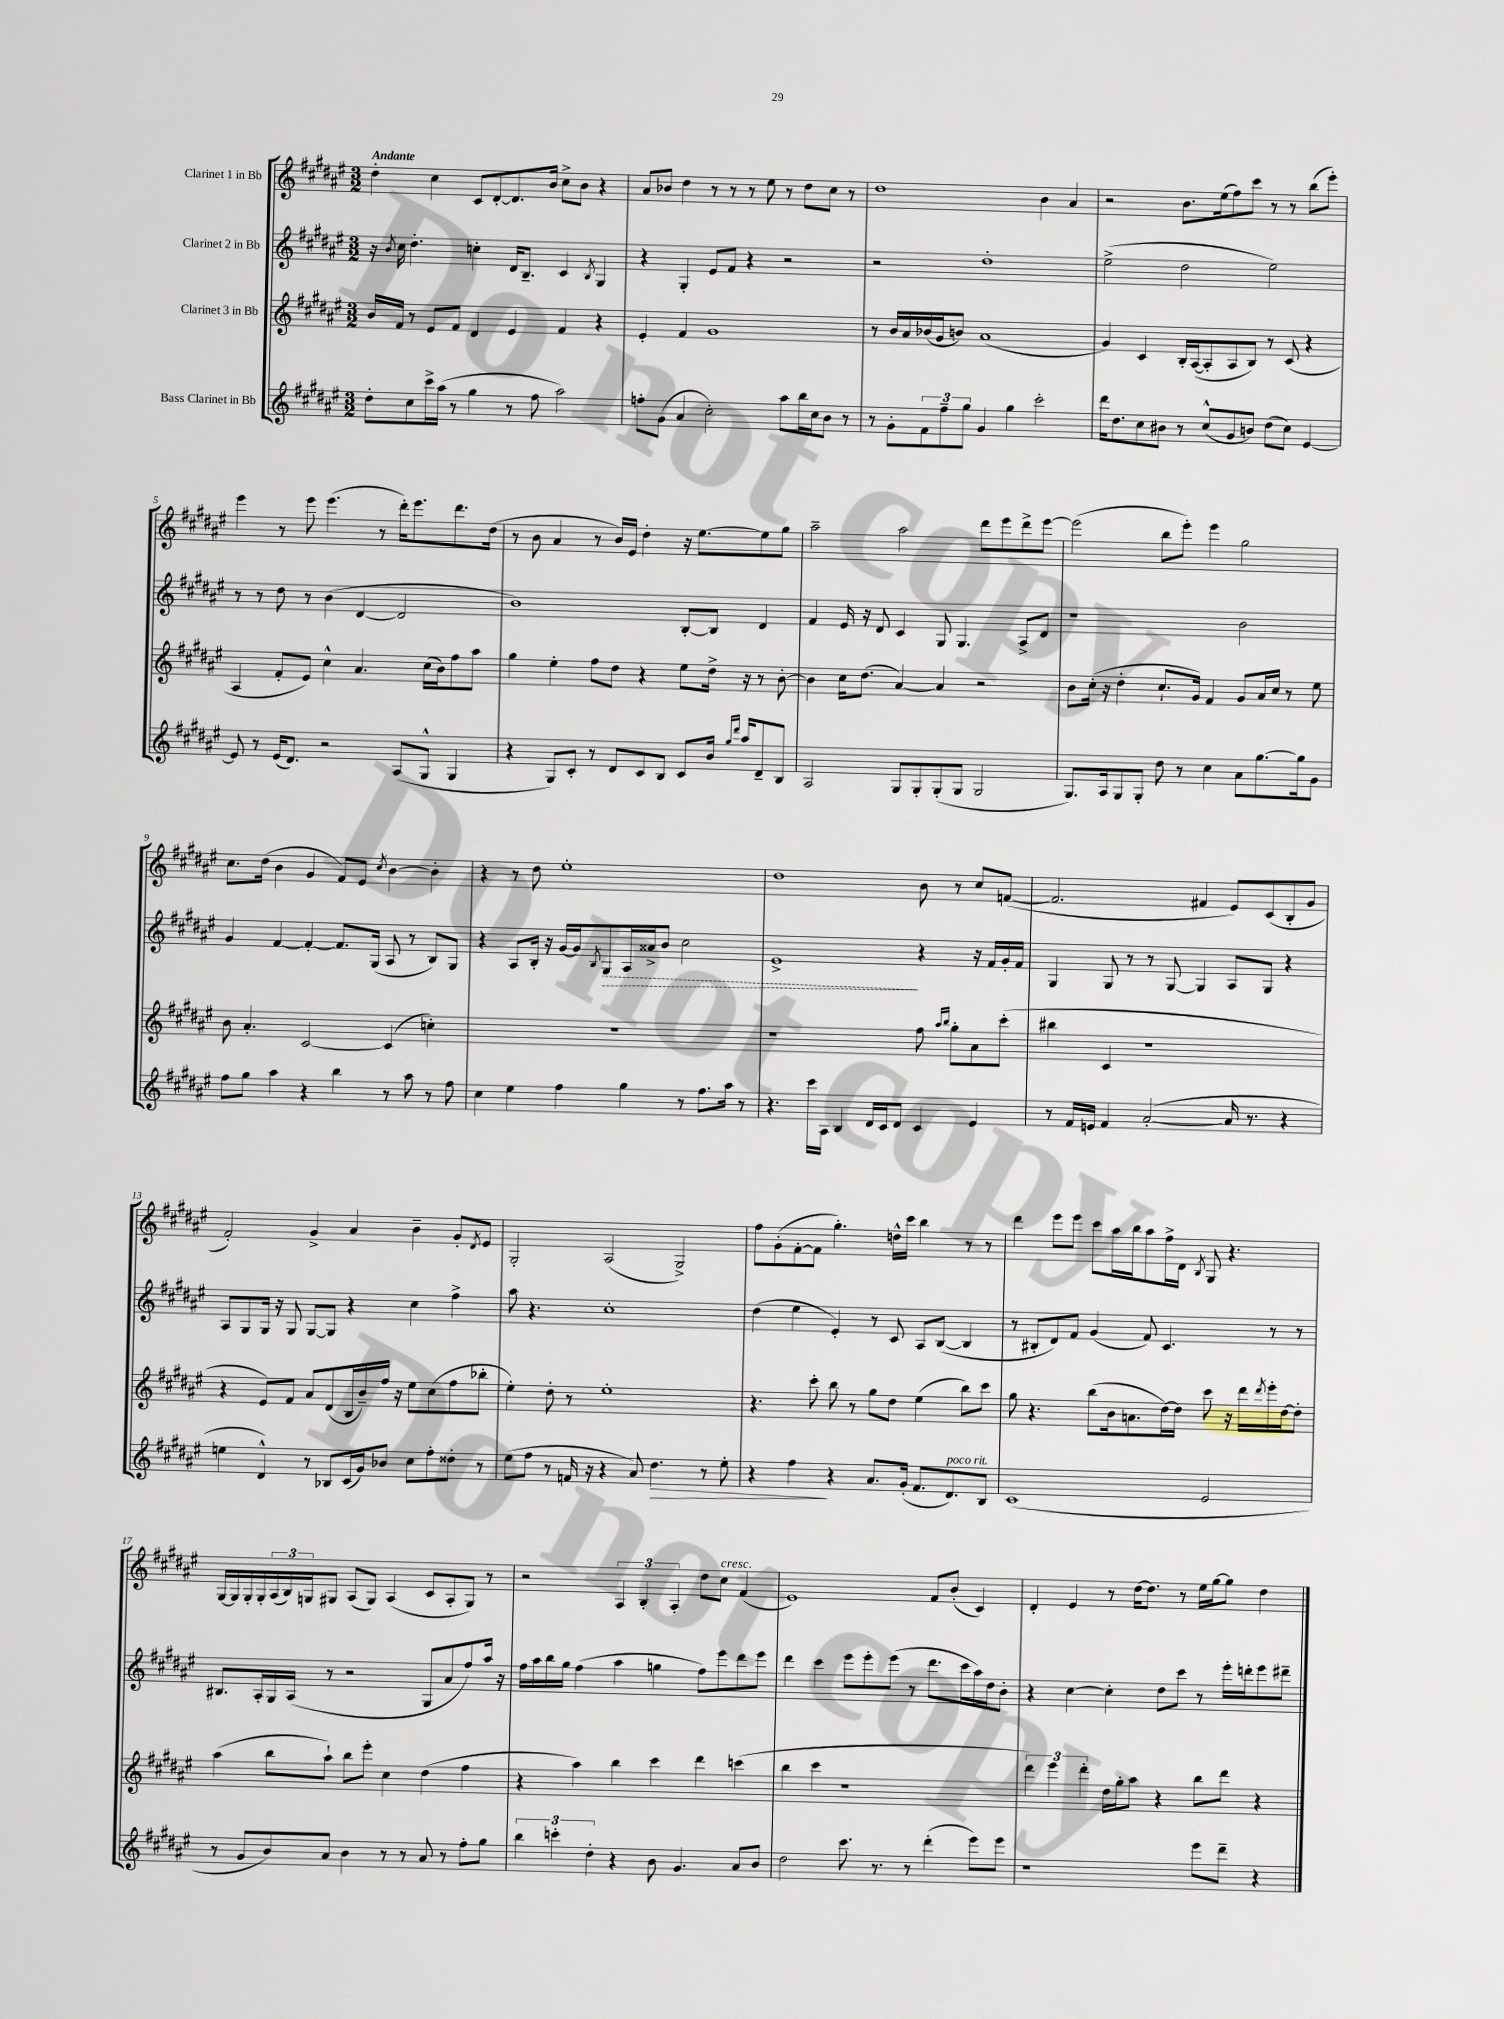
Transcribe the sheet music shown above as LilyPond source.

<<
\new StaffGroup <<
\new Staff = "s0" \with { instrumentName = "Clarinet 1 in Bb" } {
    \clef treble \key fis \major \numericTimeSignature \time 3/2 \tempo "Andante"
    dis''4-. cis''4 cis'8 dis'8~-. dis'8. b'16 cis''8-> b'8 r4 |
    ais'8 bes'8 dis''4 r8 r8 r8 eis''8 r8 dis''8 cis''8 r8 |
    dis''1 b'4 ais'4 |
    r2 b'8. eis''16( fis''8) cis'''8 r8 r8 b''8( eis'''8-.) |
    eis'''4 r8 eis'''8 eis'''4.( r8 dis'''16-.) eis'''8. dis'''8. dis''16( |
    r8 b'8 ais'4 r8 b'16) eis'16 dis''4-. r16 eis''8.~ eis''8 gis''8 |
    ais''2-- ais''2 dis'''8 eis'''8 dis'''8-> eis'''8~ |
    eis'''2( b''8 eis'''8-.) eis'''4 gis''2 |
    cis''8. dis''16( b'4 gis'4 fis'8) eis'8 \acciaccatura { cis''8 } b'4~ b'4-. |
    r4 r8 dis''8 eis''1-. |
    dis''1 b'8 r8 cis''8 f'8~( |
    f'2. fis'4 eis'8) cis'8( b8-. gis'8 |
    fis'2-.) gis'4-> ais'4 b'4-- gis'8-. \acciaccatura { dis'8 } eis'8 |
    gis2-. ais2( gis2->) |
    fis''8 gis'8-.( fis'8~-. fis'8 gis''4.-.) d''16-^ cis'''16 b''4 r8 r8 |
    dis'''4 eis'''8 eis'''8 cis'''8 ais''16 b''16 ais''8 fis''16-> dis'16 \acciaccatura { b8 } gis8 r4. |
    gis16~ gis16 gis16-. gis16-. \tuplet 3/2 { ais16( b16) g16 } gis8 ais8( gis8) ais4( cis'8 ais8-. gis8) r8 |
    r2 \tuplet 3/2 { ais4 b4-. ais4-. } dis''8 cis''8^\markup { \italic "cresc." } fis'4( |
    eis'1) fis'8 b'8-.( cis'4) |
    dis'4-. eis'4 r8 dis''16~ dis''8. r8 eis''16 gis''16~ gis''8 dis''4 \bar "|." |
}
\new Staff = "s1" \with { instrumentName = "Clarinet 2 in Bb" } {
    \clef treble \key fis \major \numericTimeSignature \time 3/2
    r16 \acciaccatura { b'8 } cis''16 dis''4.-. c''4-. dis'16 b8.-- cis'4 \acciaccatura { b8 } gis4 |
    r4 gis4-. eis'8 fis'8 r4 r2 |
    r2 dis''1-. |
    eis''2->( dis''2 eis''2) |
    r8 r8 dis''8 r8 b'4( dis'4~ dis'2 |
    b'1) b8~-. b8 dis'4 |
    fis'4 eis'16 r16 dis'8 cis'4 gis8 gis4. ais8-> dis'8 |
    r1 b'2 |
    gis'4 fis'4~ fis'4~-. fis'8. gis16( ais8 r8 b8) gis8 |
    r4 ais8 b16-. r16 gis'16~ gis'16 \acciaccatura { b8 } \once \override Hairpin.style = #'dashed-line gis8\> ais16 aisis'16-> b'8 cis''2 |
    eis'1->\! r4 r16 fis'16 gis'16-. fis'16 |
    gis4 gis8 r8 r8 gis8~ gis4 ais8 gis8 r4 |
    ais8 gis8 gis16 r16 gis8 gis8~ gis8 r4 cis''4 fis''4-> |
    ais''8 r4. cis''1-. |
    dis''4( eis''4 eis'4-.) r8 cis'8 ais8 b8~( b4 |
    r8 bis8-. dis'8) fis'8 gis'4( fis'8) cis'4. r8 r8 |
    bis8. ais16-. gis16 ais16( r8 r2 gis8 ais'8 fis''8) ais''16 r16 |
    fis''16 ais''16 b''16 gis''16 fis''4( ais''4 g''4 fis''8) eis'''8 dis'''8 eis'''8 |
    dis'''4 cis'''4 eis'''8 eis'''8-. eis'''8( r8 dis'''8. cis'''16 ais''16) dis''16 b'8-. |
    r4 cis''4~ cis''4-. dis''8 cis'''8 r8 eis'''16-. d'''16-. eis'''8 dis'''8-- \bar "|." |
}
\new Staff = "s2" \with { instrumentName = "Clarinet 3 in Bb" } {
    \clef treble \key fis \major \numericTimeSignature \time 3/2
    b'16 fis'16 r8 eis'8 fis'8 dis'4 eis'4 fis'4 r4 |
    eis'4-. fis'4 gis'1 |
    r8 b'16 ais'16 bes'16( gis'16 b'8) ais'1( |
    gis'4) cis'4 b16-. ais16~( ais8-. ais8 b8) r8 cis'8( r4 |
    ais4 fis'8-. eis'8) cis''4-^ ais'4. cis''16( b'16) fis''8 ais''8 |
    gis''4 eis''4-. fis''8 dis''8 r4 eis''8 dis''16-> r16 r8 b'8~-. |
    b'4 cis''16 dis''8.( ais'4~) ais'4 r2 |
    b'8 cis''16-.( r16 dis''4-. cis''8.-! gis'16) fis'4 gis'8 ais'16 cis''16 r8 eis''8 |
    b'8 ais'4.-. cis'2~ cis'4( c''4-.) |
    R1. |
    r1 fis''8 \grace { ais''16 b''16 } gis''8-. ais'8 cis'''8-.( |
    bis''4 cis'4 r1 |
    r4 eis'8) fis'8 ais'8 dis'8( b16 b'16--) fis''16 r16 eis''8 cis''8( fis''8 bes''8-. |
    eis''4-.) dis''8-. r8 eis''1-. |
    r4. cis'''8-. b''8 r8 gis''8 dis''8 eis''4( b''8) cis'''8 |
    gis''8 r4. b''8( b'16 a'8. dis''16~) dis''16 cis'''8 r16 dis'''16 \acciaccatura { dis'''8 } eis'''16-. dis''16~ dis''8-. |
    ais''4( b''8 ais''8-!) b''8 eis'''8-. cis''4 dis''4( fis''4 |
    r4 ais''4) b''4 cis'''4 dis'''4 c'''4( |
    b''4 cis'''4 r1 |
    \tuplet 3/2 { dis'''4) eis'''4 dis'''4-. } dis''16 gis''16-. ais''8 r4 b''8 dis'''8 r4 \bar "|." |
}
\new Staff = "s3" \with { instrumentName = "Bass Clarinet in Bb" } {
    \clef treble \key fis \major \numericTimeSignature \time 3/2
    dis''8-. cis''8 cis'''16-> ais''16( r8 gis''4 r8 fis''8 ais''2) |
    f''8-. gis'8( ais'4 cis''2-.) ais''8 b''16 cis''16 b'8 r8 |
    r8 gis'8-. \tuplet 3/2 { fis'8 fis''8-- gis''8 } gis'4 gis''4 cis'''2-. |
    dis'''16 dis''8. cis''8 bis'8 r8 cis''8-^( gis'8 b'8) dis''8( cis''8) eis'4~ |
    eis'8 r8 eis'16( dis'8.) r2 ais8( gis8-^ gis4 |
    r4 gis8) cis'8-. r8 dis'8 cis'8 b8 cis'8 b'16 \grace { gis''16 dis'''16 } ais''16 dis'8-- b8 |
    ais2 gis8 gis8-. gis8-.( gis8 gis2 |
    gis8.) ais16 gis8 gis8-. dis''8 r8 cis''4 ais'8 gis''8.~ gis''16 gis'8 |
    fis''8 gis''8 ais''4 r4 b''4 r8 ais''8 r8 fis''8 |
    cis''4 eis''4 fis''4 gis''4 r8 fis''8. ais''16 r8 |
    r4. cis'''16 ais16 b4 dis'16 cis'16 dis'8 cis'4 eis'4 |
    r8 fis'16 e'16 fis'4 ais'2~-.( ais'16 r8. r4 |
    e''4 dis'4-^) r8 bes8 cis'16( gis'16) bes'8 cis''8 fis''8-. disis''8-. r8 |
    eis''8( fis''8 r8 f'16 r16 r4 ais'8) dis''4.\> r8 eis''8-. |
    r4 fis''4\! r4 ais'8. gis'16-.( fis'8. dis'8.^\markup { \italic "poco rit." }) b8 |
    cis'1( eis'2 |
    r8 gis'8 b'8) ais'8 b'4 r8 r8 ais'8 r8 fis''8-. gis''8 |
    \tuplet 3/2 { b''4 c'''4-. dis''4-. } r4 b'8 gis'4. ais'8 b'8 |
    dis''2 cis'''8. r8. r8 dis'''4-.( eis'''8) eis'''8 |
    r1 eis'''8 dis'''8-- r4 \bar "|." |
}
>>
>>
